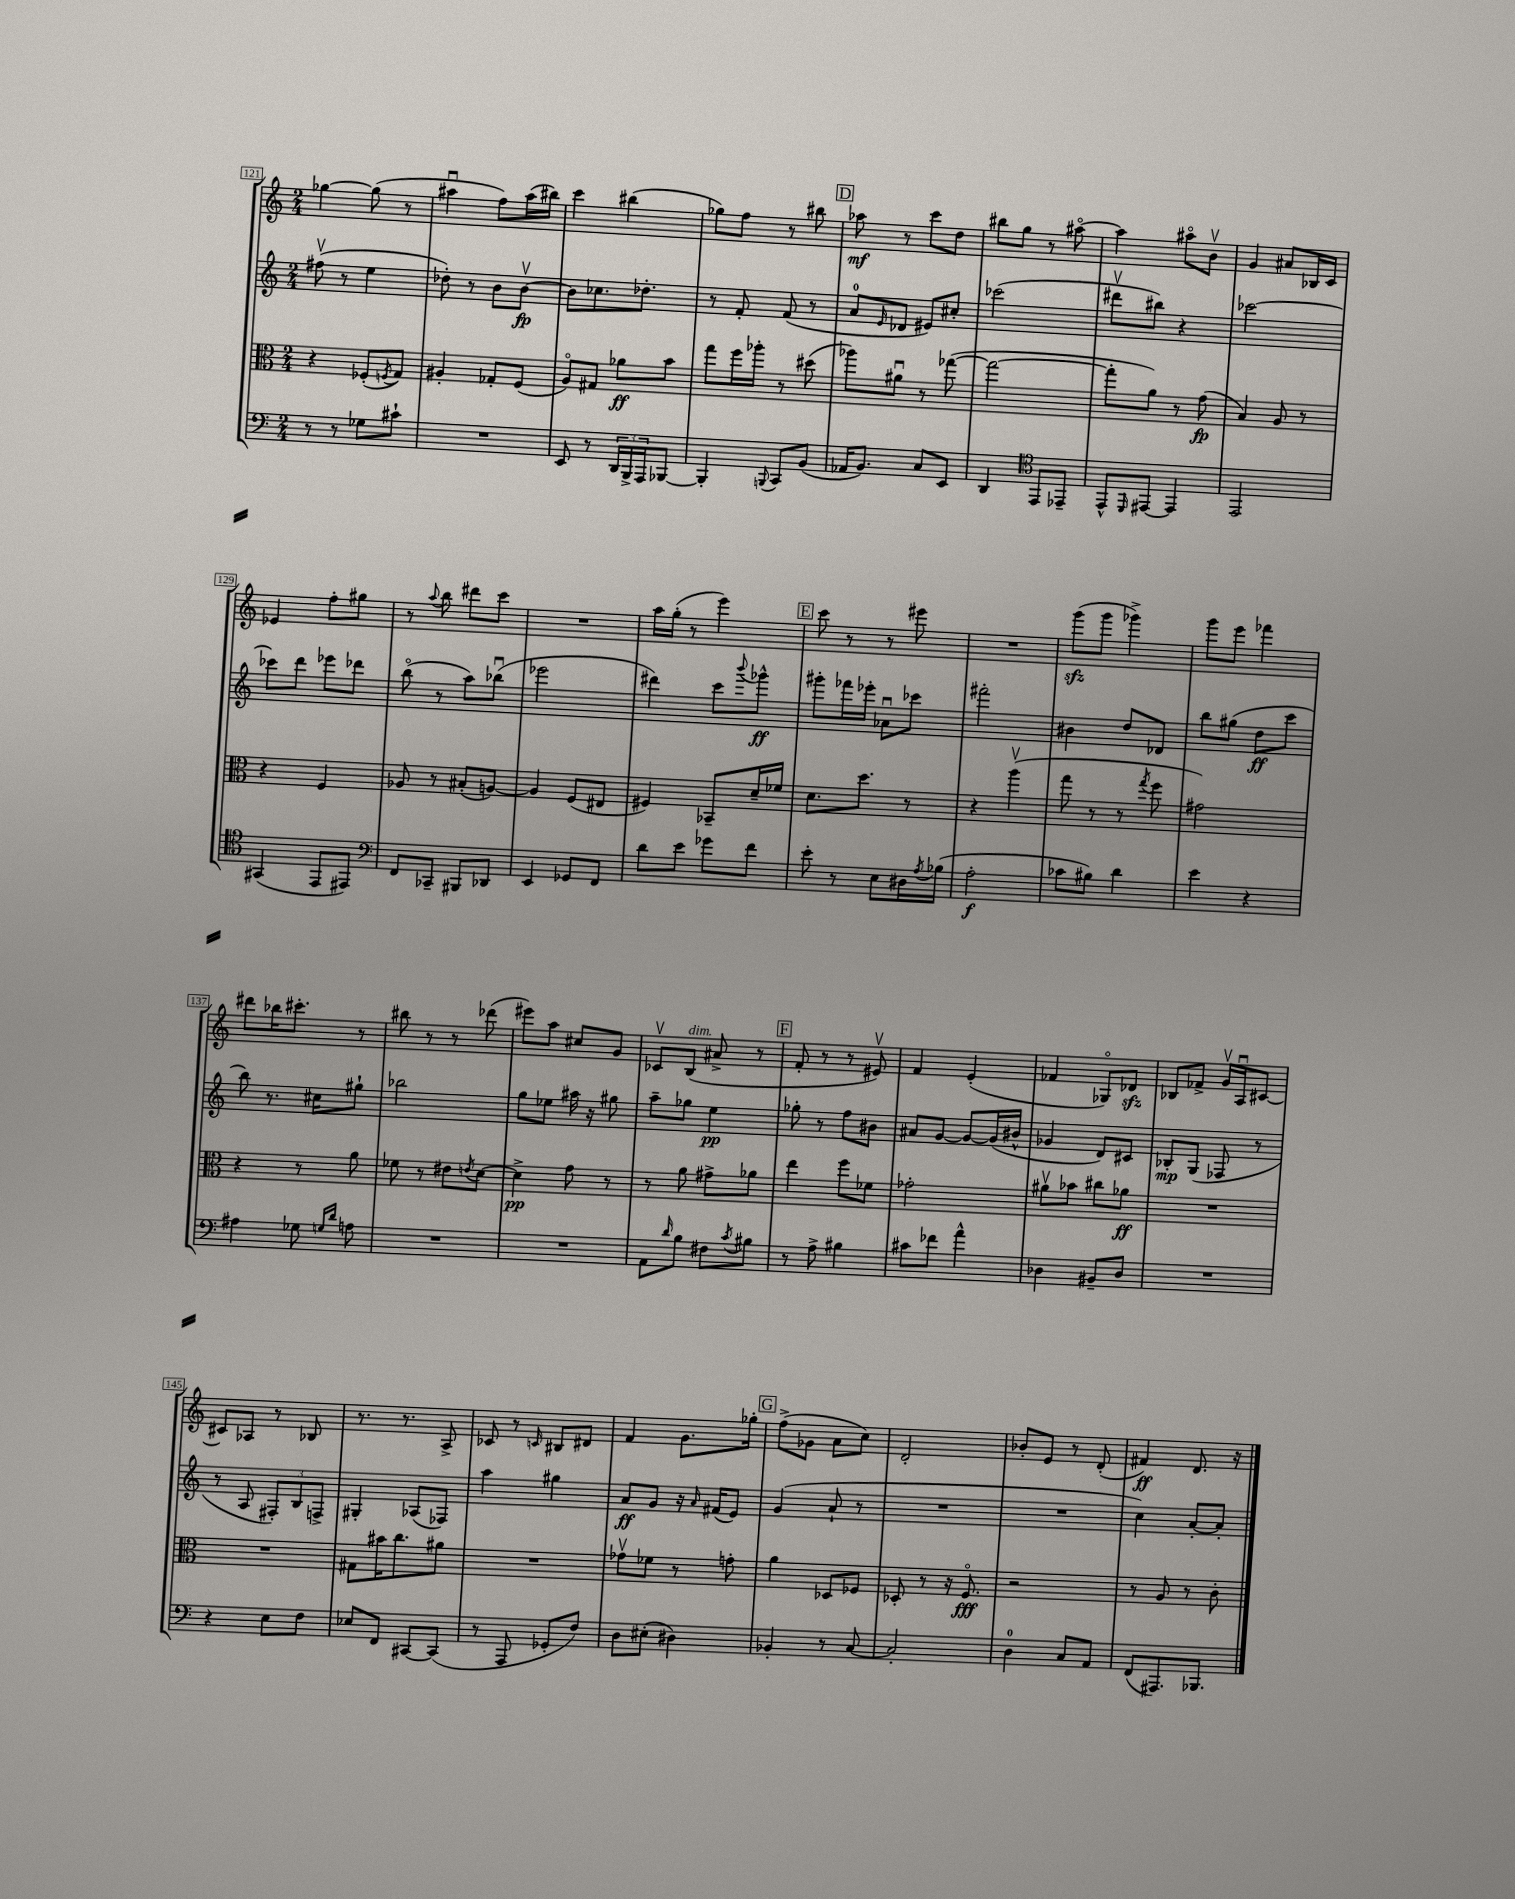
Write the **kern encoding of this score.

**kern	**dynam	**kern	**dynam	**kern	**dynam	**kern	**dynam
*part4	*part4	*part3	*part3	*part2	*part2	*part1	*part1
*staff4	*staff4	*staff3	*staff3	*staff2	*staff2	*staff1	*staff1
*clefF4	*	*clefC3	*	*clefG2	*	*clefG2	*
*k[]	*	*k[]	*	*k[]	*	*k[]	*
*M2/4	*	*M2/4	*	*M2/4	*	*M2/4	*
=121	=121	=121	=121	=121	=121	=121	=121
8r	.	4r	.	(8ff#Xv\	.	[4gg-X\	.
8r	.	.	.	8r	.	.	.
8G-X\L	.	(8F-X'/L	.	4ee\	.	(8gg-\]	.
.	.	8qFn/	.	.	.	.	.
8c#X`\J	.	8G/J)	.	.	.	8r	.
=122	=122	=122	=122	=122	=122	=122	=122
2r	.	4A#X'/	.	8dd-X'\)	.	4aa#Xu\	.
.	.	.	.	8r	.	.	.
.	.	8G-X'/L	.	8b\L	.	8ff\L)	.
.	.	(8F/J	.	[8bv\J	fp	(16aa#\L	.
.	.	.	.	.	.	16bb#X\JJ)	.
=123	=123	=123	=123	=123	=123	=123	=123
8EE/	.	8A/L)	.	8b\L]	.	4ccc\	.
8r	.	8G#X/J	.	8.cc-X\	.	.	.
24DD/LL	.	8a-X\L	ff	.	.	(4bb#X\	.
24BBB^/	.	.	.	.	.	.	.
.	.	.	.	8.dd-X'\J	.	.	.
24AAA/J	.	.	.	.	.	.	.
[8BBB-X/J	.	8b\J	.	.	.	.	.
=124	=124	=124	=124	=124	=124	=124	=124
4BBB-'/]	.	8gg\L	.	8r	.	8gg-X\L)	.
.	.	16ff\L	.	8f'/	.	8ff\J	.
.	.	16aa-X'\JJ	.	.	.	.	.
8qqBBBn/	.	.	.	.	.	.	.
8CC/L	.	8r	.	(8f/	.	8r	.
(8BB/J	.	(8dd#X\	.	8r	.	8bb#X\	.
!!LO:REH:place=s1:t=D
=125	=125	=125	=125	=125	=125	=125	=125
16AA-X/KL	.	8aa-X\L)	.	8a/L	.	8aa-X\	mf
8.BB/J)	.	.	.	.	.	.	.
.	.	.	.	16qqe/	.	.	.
.	.	8a#Xu\J	.	8d-X/J	.	8r	.
8C/L	.	8r	.	8e#X/L)	.	8ccc\L	.
8EE/J	.	([8gg-X\	.	8cc#X'/J	.	8dd\J	.
=126	=126	=126	=126	=126	=126	=126	=126
4DD/	.	2gg-\_	.	(2ccc-X\	.	8bb#X\L	.
.	.	.	.	.	.	8gg\J	.
*clefC4	*	*	*	*	*	*	*
8EE/L	.	.	.	.	.	8r	.
8EE-X~/J	.	.	.	.	.	[8aa#X\	.
=127	=127	=127	=127	=127	=127	=127	=127
8EE^^/L	.	8gg-'\L]	.	8ddd#Xv\L	.	4aa#\]	.
16qqDD/	.	.	.	.	.	.	.
[8EE#X/J	.	8a\J)	.	8bb#X\J)	.	.	.
4EE#/]	.	8r	.	4r	.	8aa#X\L	.
.	.	(8g\	fp	.	.	8bv\J	.
=128	=128	=128	=128	=128	=128	=128	=128
2EE/	.	4B/)	.	[2ccc-X\	.	4g/	.
.	.	8A/	.	.	.	8a#X/L	.
.	.	8r	.	.	.	16B-X/L	.
.	.	.	.	.	.	16c/JJ	.
!!LO:LB:g=z
=129	=129	=129	=129	=129	=129	=129	=129
(4GG#X/	.	4r	.	8ccc-X\L]	.	4e-X/	.
.	.	.	.	8ddd\J	.	.	.
8EE/L	.	4F/	.	8eee-X\L	.	8ff'\L	.
8EE#X/J)	.	.	.	8ddd-X\J	.	8gg#X\J	.
=130	=130	=130	=130	=130	=130	=130	=130
*clefF4	*	*	*	*	*	*	*
8FF/L	.	8A-X/	.	(8bb\	.	8r	.
.	.	.	.	.	.	8qqaa/	.
8CC-X~/J	.	8r	.	8r	.	8bb\	.
8BBB#X/L	.	(8B#X'/L	.	8aa\L)	.	8ddd#X\L	.
8DD-X/J	.	[8An/J)	.	(8bb-Xu\J	.	8ccc\J	.
=131	=131	=131	=131	=131	=131	=131	=131
4EE/	.	4A/]	.	2eee-X\	.	2r	.
8GG-X/L	.	(8F/L	.	.	.	.	.
8FF/J	.	8E#X/J	.	.	.	.	.
=132	=132	=132	=132	=132	=132	=132	=132
8d\L	.	4F#X/)	.	4ddd#X\)	.	16aa\LL	.
.	.	.	.	.	.	(16gg'\JJ	.
8e\J	.	.	.	.	.	8r	.
8g-X\L	.	8BB-X~/L	.	8ccc\L	.	4eee\)	.
.	.	.	.	8qqbbb/	.	.	.
8f\J	.	16d~/L	.	8ggg-X^^\J	ff	.	.
.	.	16f-X/JJ	.	.	.	.	.
!!LO:REH:place=s1:t=E
=133	=133	=133	=133	=133	=133	=133	=133
8e'\	.	8.d\L	.	8ggg#X'\L	.	8ccc\	.
8r	.	.	.	16fff-X\L	.	8r	.
.	.	8.dd\J	.	16eee-X'\JJ	.	.	.
8E\L	.	.	.	8a-Xu\L	.	8r	.
16D#X\L	.	8r	.	8ccc-X\J	.	8eee#X\	.
8qA/	.	.	.	.	.	.	.
(16B-X\JJ	.	.	.	.	.	.	.
=134	=134	=134	=134	=134	=134	=134	=134
2A'\	f	4r	.	2fff#X'\	.	2r	.
.	.	(4aav\	.	.	.	.	.
=135	=135	=135	=135	=135	=135	=135	=135
8c-X\L	.	8gg\	.	4b#X\	.	(8gggzz\L	.
8B#X\J)	.	8r	.	.	.	8ggg\J	.
4d\	.	8r	.	8dd/L	.	4ggg-X^\)	.
.	.	8qgg/	.	.	.	.	.
.	.	8ff\	.	8d-X/J	.	.	.
=136	=136	=136	=136	=136	=136	=136	=136
4e\	.	2g#X\)	.	8bb\L	.	8ggg\L	.
.	.	.	.	(8gg#X\J	.	8eee\J	.
4r	.	.	.	8dd\L	ff	4fff-X\	.
.	.	.	.	8ccc\J	.	.	.
!!LO:LB:g=z
=137	=137	=137	=137	=137	=137	=137	=137
4A#X\	.	4r	.	8bb\)	.	8ddd#X\L	.
.	.	.	.	8.r	.	16bb-X\K	.
.	.	.	.	.	.	8.ccc#X'\J	.
8G-X\	.	8r	.	.	.	.	.
.	.	.	.	16cc#X\KL	.	.	.
16qqGn/LL	.	.	.	.	.	.	.
16qqd/JJ	.	.	.	.	.	.	.
8An\	.	8a\	.	8gg#X`\J	.	8r	.
=138	=138	=138	=138	=138	=138	=138	=138
2r	.	8f-X\	.	2bb-X\	.	8bb#X\	.
.	.	8r	.	.	.	8r	.
.	.	8e#X\L	.	.	.	8r	.
.	.	8qen/	.	.	.	.	.
.	.	[8d\J	.	.	.	(8ddd-X\	.
=139	=139	=139	=139	=139	=139	=139	=139
2r	.	4d^\]	pp	8gg\L	.	8eee#X\L)	.
.	.	.	.	8ee-X\J	.	8aa\J	.
.	.	8g\	.	16aa#X\	.	8cc#X/L	.
.	.	.	.	16r	.	.	.
.	.	8r	.	8gg#X\	.	8g/J	.
=140	=140	=140	=140	=140	=140	=140	=140
8AA\L	.	8r	.	8aa~\L	.	8c-Xv/L	.
16qqd/	.	.	.	.	.	.	.
!	!	!	!	!	!	!LO:TX:a:i:t=dim.	!
8B\J	.	8a\	.	8gg-X\J	.	(8B/J	.
8F#X\L	.	8g#X^\L	.	4ee\	pp	8a#X^/	.
8qc/	.	.	.	.	.	.	.
8B#X\J	.	8a-X\J	.	.	.	8r	.
!!LO:REH:place=s1:t=F
=141	=141	=141	=141	=141	=141	=141	=141
8r	.	4ee\	.	8gg-X'\	.	8f'/	.
8A^\	.	.	.	8r	.	8r	.
4B#X\	.	8ff\L	.	8ff\L	.	8r	.
.	.	8f-X\J	.	8b#X\J	.	8e#Xv/)	.
=142	=142	=142	=142	=142	=142	=142	=142
8c#X\L	.	2g-X'\	.	8a#X/L	.	4f/	.
8f-X\J	.	.	.	[8g/J	.	.	.
4a^^\	.	.	.	8g/L_	.	(4e'/	.
.	.	.	.	(16g/L]	.	.	.
.	.	.	.	16b#X^^/JJ	.	.	.
=143	=143	=143	=143	=143	=143	=143	=143
4D-X\	.	8a#Xv\L	.	4g-X/	.	4f-X/	.
.	.	8b-X\J	.	.	.	.	.
8BB#X~/L	.	8cc#X\L	.	8d/L)	.	8G-X/L)	.
8D-/J	.	8a-X\J	ff	8c#X/J	.	8d-Xzz/J	.
=144	=144	=144	=144	=144	=144	=144	=144
2r	.	2r	.	8B-X'/L	mp	8B-X/L	.
.	.	.	.	(8G/J	.	8f-X^/J	.
.	.	.	.	8F-X/	.	16gv/LL	.
.	.	.	.	.	.	16Au/J	.
.	.	.	.	8r	.	[8c#X/J	.
!!LO:LB:g=z
=145	=145	=145	=145	=145	=145	=145	=145
4r	.	2r	.	8r	.	8c#X/L]	.
.	.	.	.	8A/	.	8A-X/J	.
8E\L	.	.	.	12F#X'/L)	.	8r	.
.	.	.	.	12B/	.	.	.
8F\J	.	.	.	.	.	8B-X/	.
.	.	.	.	12Fn^/J	.	.	.
=146	=146	=146	=146	=146	=146	=146	=146
8E-X/L	.	8G#X\L	.	4G#X'/	.	8.r	.
8FF/J	.	16b#X\K	.	.	.	.	.
.	.	8.cc\	.	.	.	8.r	.
[8CC#X/L	.	.	.	(8A-X/L	.	.	.
(8CC#/J]	.	8a#X\J	.	8F-X/J)	.	8A^/	.
=147	=147	=147	=147	=147	=147	=147	=147
8r	.	2r	.	4aa\	.	8c-X/	.
8AAA/	.	.	.	.	.	8r	.
.	.	.	.	.	.	16qqcn/	.
8GG-X'/L	.	.	.	4gg#X\	.	8B#X/L	.
8F/J)	.	.	.	.	.	8d#X/J	.
=148	=148	=148	=148	=148	=148	=148	=148
8D\L	.	8g-Xv\L	.	8a/L	ff	4f/	.
(8E#X'\J	.	8f-X\J	.	8g/J	.	.	.
4D#X\)	.	8r	.	16r	.	8.g\L	.
.	.	.	.	16qqa/	.	.	.
.	.	.	.	(16f#X/KL	.	.	.
.	.	8gn'\	.	8e/J)	.	.	.
.	.	.	.	.	.	16gg-X'\Jk	.
!!LO:REH:place=s1:t=G
=149	=149	=149	=149	=149	=149	=149	=149
4BB-X'/	.	4a\	.	(4g/	.	(8ff^\L	.
.	.	.	.	.	.	8g-X\J	.
8r	.	8D-X/L	.	8a`/	.	8a\L	.
[8C/	.	8F-X/J	.	8r	.	8cc\J)	.
=150	=150	=150	=150	=150	=150	=150	=150
2C'/]	.	8D-X'/	.	2r	.	2d'/	.
.	.	8r	.	.	.	.	.
.	.	16r	.	.	.	.	.
.	.	8.F/	fff	.	.	.	.
=151	=151	=151	=151	=151	=151	=151	=151
4D\	.	2r	.	2r	.	8b-X'/L	.
.	.	.	.	.	.	8e/J	.
8C/L	.	.	.	.	.	8r	.
8AA/J	.	.	.	.	.	(8d'/	.
=152	=152	=152	=152	=152	=152	=152	=152
(8FF/L	.	8r	.	4cc\)	.	4f#X/)	ff
8.AAA#X/)	.	8A/	.	.	.	.	.
.	.	8r	.	[8a'/L	.	8.d/	.
8.BBB-X/J	.	.	.	.	.	.	.
.	.	8c'\	.	8a'/J]	.	.	.
.	.	.	.	.	.	16r	.
==	==	==	==	==	==	==	==
*-	*-	*-	*-	*-	*-	*-	*-
